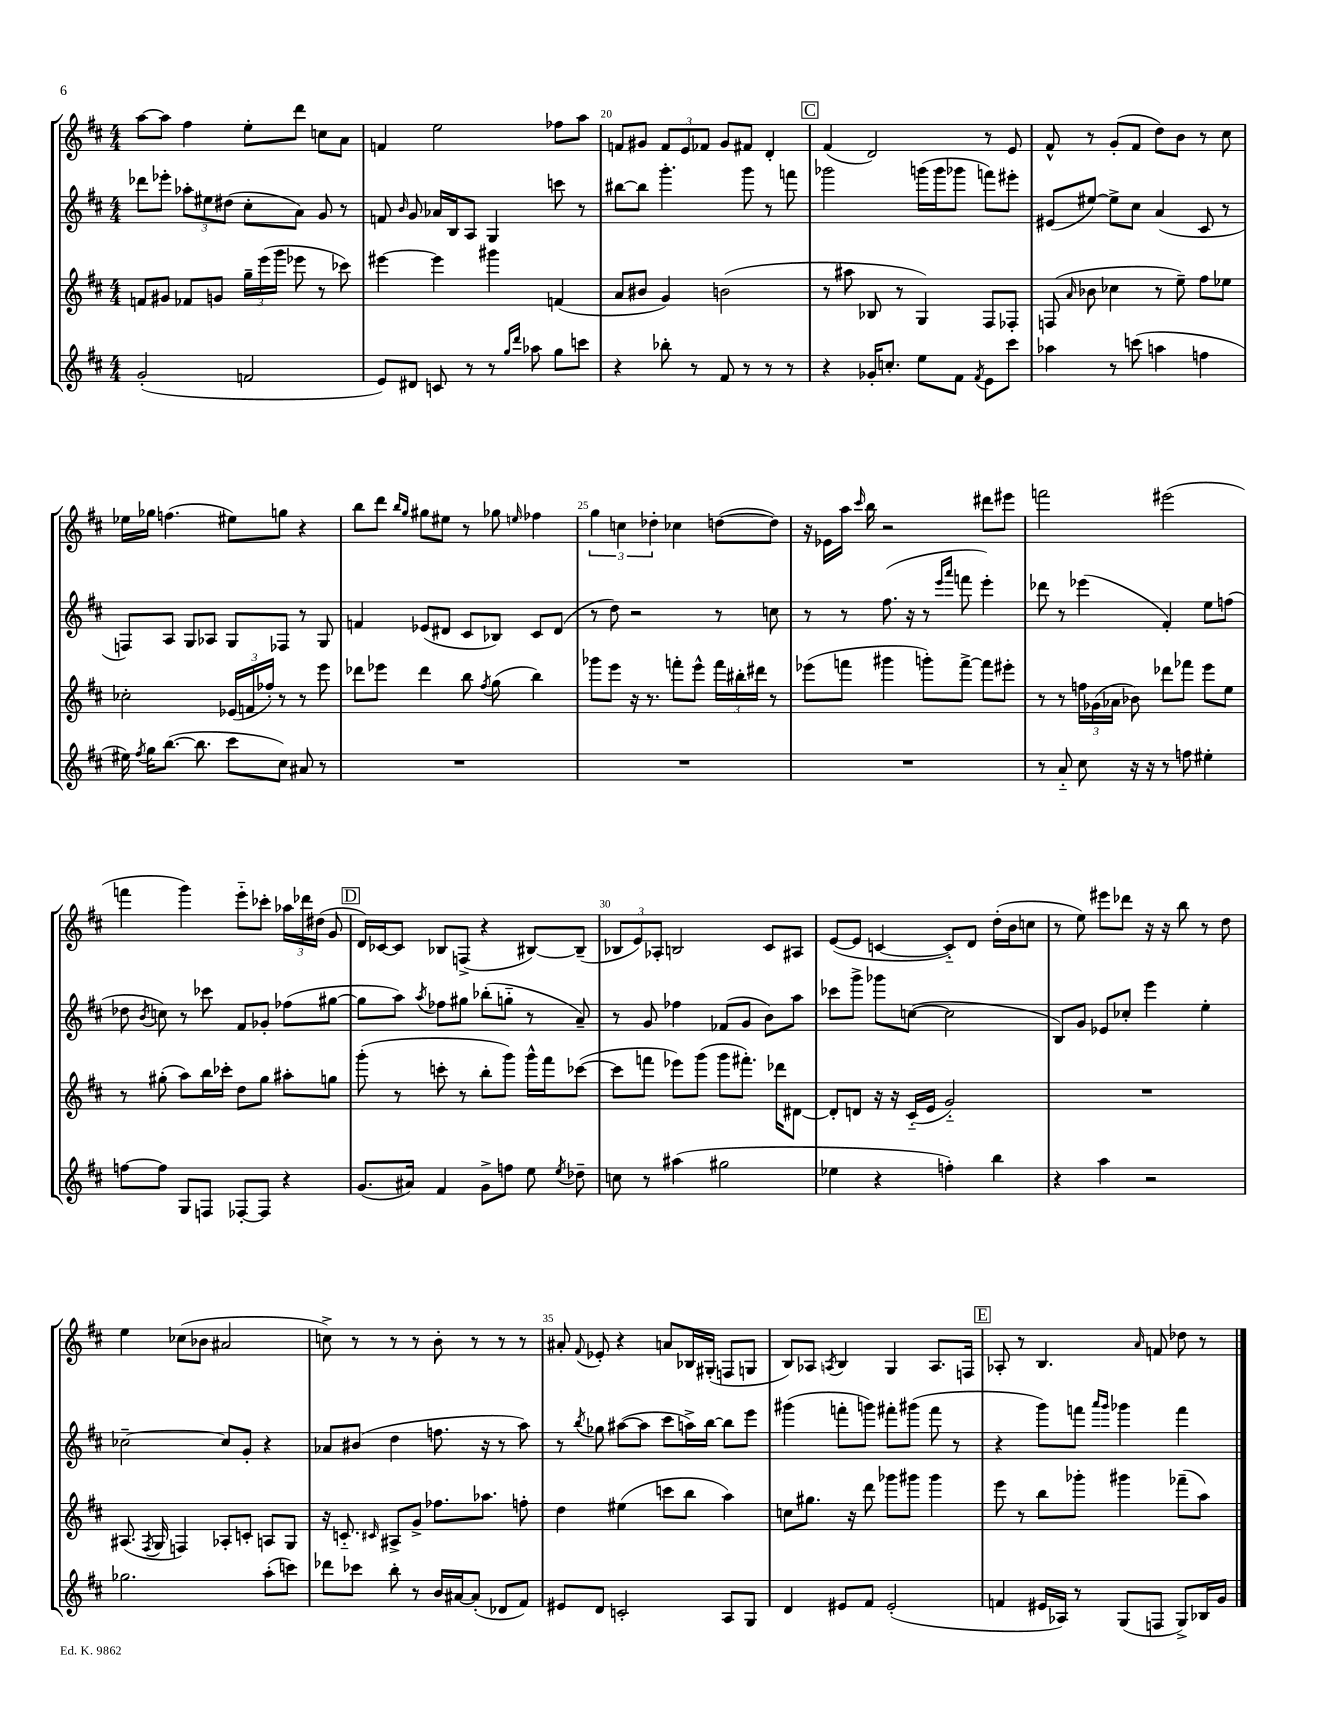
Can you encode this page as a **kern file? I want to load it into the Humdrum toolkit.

**kern	**kern	**kern	**kern
*staff4	*staff3	*staff2	*staff1
*clefG2	*clefG2	*clefG2	*clefG2
*k[f#c#]	*k[f#c#]	*k[f#c#]	*k[f#c#]
*M4/4	*M4/4	*M4/4	*M4/4
(2g'	8f	8ddd-	[8aa
.	8g#	8eee-'	8aa]
.	8f-	12aa-'	4ff#
.	.	12ee#	.
.	8g	.	.
.	.	(12dd#	.
2f	24gg~	8cc#'	8ee'
.	(24eee	.	.
.	24ggg	.	.
.	8eee-	8a)	8ddd
.	8r	8g	8cc
.	8ccc-)	8r	8a
=	=	=	=
8e)	[4eee#	8f	4f
.	.	16qqb	.
8d#	.	8g	.
8c	4eee#]	16a-	2ee
.	.	16B	.
8r	.	8A	.
8r	4ggg#	4G	.
16qqgg	.	.	.
16qqddd	.	.	.
8aa-	.	.	.
8gg	(4f	8ccc	8ff-
8ccc	.	8r	8aa
=	=	=	=
4r	8a	[8bb#	8f
.	8b#	8bb#]	8g#
8bb-'	4g)	4.ggg'	12f
.	.	.	12e
8r	.	.	.
.	.	.	12f-
8f#	(2b	.	8g#
8r	.	8ggg	8f#
8r	.	8r	4d'
8r	.	8fff	.
=	=	=	=
4r	8r	2ggg-	(4f#
.	8aa#	.	.
16g-'	8B-	.	2d)
8.cc'	.	.	.
.	8r	.	.
8ee	4G)	(16ggg	.
.	.	16ggg	.
8f#	.	8ggg-	.
8qf#	.	.	.
8e	8F#	8fff)	8r
8ccc#	8F-'	8eee#'	8e
=	=	=	=
4aa-	(8F	(8e#	8f#^^
.	16qqa	.	.
.	8b-	[8ee#)	8r
8r	4cc-	8ee#^]	(8g'
(8ccc	.	8cc#	8f#
4aa	8r	(4a	8dd)
.	8ee~)	.	8b
4ff	8ff#	8c#	8r
.	8ee-	8r	8cc#
=	=	=	=
16ee#)	2cc-'	8F)	16ee-
8qff#	.	.	.
16gg	.	.	16gg-
([8.bb	.	8A	(4.ff
.	.	8G	.
8.bb]	.	.	.
.	.	8A-	.
8ccc#	(24e-	8G	8ee#)
.	24f	.	.
.	24ff-')	.	.
8cc#)	8r	8F-	8gg
8a#	8r	8r	4r
8r	8eee	8G	.
=	=	=	=
1r	8ddd-	4f	8bb
.	8eee-	.	8ddd
.	.	.	16qqbb
.	.	.	16qqgg
.	4ddd-	(8e-	8gg#
.	.	8d#	8ee#
.	8bb	8c#	8r
.	8qff#	.	.
.	(8gg	8B-)	8gg-
.	.	.	16qqee
.	4bb)	8c#	4ff-
.	.	(8d#	.
=	=	=	=
1r	8ggg-	8r	6gg
.	8eee	8dd)	.
.	.	.	6cc
.	16r	2r	.
.	8.r	.	.
.	.	.	6dd-'
.	8fff'	.	4cc-
.	8eee^^	.	.
.	24fff	8r	([8dd
.	24bb#'	.	.
.	24ddd#	.	.
.	8r	8cc	8dd])
=	=	=	=
1r	(8eee-	8r	16r
.	.	.	16e-
.	8fff	8r	16aa
.	.	.	16qqccc#
.	.	.	16bb
.	4ggg#	(8.ff#	2r
.	.	16r	.
.	8ggg')	8r	.
.	.	16qqeee	.
.	.	16qqaaa	.
.	[8fff^	8fff	.
.	8fff]	4eee')	8ddd#
.	8eee#'	.	8eee#
=	=	=	=
8r	8r	8ddd-	2fff
8a'~	8r	8r	.
8cc#	24ff	(4eee-	.
.	(24g-	.	.
.	24a-	.	.
16r	8b-)	.	.
16r	.	.	.
8r	8ddd-	4f#')	(2eee#
8ff	8fff-	.	.
4ee#'	8eee	8ee	.
.	8ee	(8ff	.
=	=	=	=
[8ff	8r	8dd-	4fff
.	.	8qb	.
8ff]	(8gg#'	8cc)	.
8G	8aa)	8r	4ggg)
8F	16bb	8ccc-	.
.	16ccc-'	.	.
[8F-'	8dd	8f#	8eee'~
8F-]	8gg#	8g-'	8ccc-'
4r	8aa#'	(8ff-	24aa-
.	.	.	24ddd-
.	.	.	(24dd#
.	8gg	[8gg#	8g
=	=	=	=
(8.g	(8ggg'	8gg#]	16d)
.	.	.	[16c-
.	8r	8aa)	8c-]
16a#)	.	.	.
.	.	8qaa	.
4f#	8ccc'	8ff-	8B-
.	8r	8gg#	(8F^
8g^	8bb'	(8bb-'	4r
8ff	8ggg)	8gg'~	.
8ee	16ggg^^	8r	[8B#)
.	16fff#	.	.
8qee	.	.	.
8dd-~	([8ccc-	8a~)	(8B#~]
=	=	=	=
8cc	8ccc-]	8r	12B-
.	.	.	12e)
8r	8fff	8g	.
.	.	.	12A-'
(4aa#	8eee-)	4ff-	2B
.	(8ggg	.	.
2gg#	8ggg	(8f-	.
.	8.fff#')	8g	.
.	.	8b)	8c#
.	16ddd-	.	.
.	[8d#	8aa	8A#
=	=	=	=
4ee-	8d#']	8ccc-	([8e
.	8d	8ggg^	8e]
4r	16r	8ggg-	[4c
.	16r	.	.
.	(16c#'~	([8cc	.
.	16e	.	.
4ff')	2g'~)	2cc]	8c'~])
.	.	.	8d
4bb	.	.	(16dd'
.	.	.	16b
.	.	.	8cc
=	=	=	=
4r	1r	8B)	8r
.	.	8g	8ee)
4aa	.	8e-	8eee#
.	.	8cc-'	8ddd-
2r	.	4eee	16r
.	.	.	16r
.	.	.	8bb
.	.	4ee'	8r
.	.	.	8dd
=	=	=	=
2.gg-	(8.A#	[2cc-~	4ee
.	8qF#	.	.
.	16G	.	.
.	4F)	.	(8cc-
.	.	.	8b-
.	8A-'	8cc-]	2a#
.	8c'	8g'	.
(8aa'	8A	4r	.
8ccc)	8G	.	.
=	=	=	=
8ddd-	16r	8a-	8cc^)
.	8.c'~	.	.
8ccc-	.	(8b#	8r
.	16qqc#	.	.
8bb'	8A#^	4dd	8r
8r	8g^	.	8r
16b	8.ff-	8.ff	8b'
[16a#	.	.	.
(8a#']	.	.	8r
.	8.aa-	16r	.
8d-	.	8r	8r
8f#)	8ff'	8aa)	8r
=	=	=	=
8e#	4dd	8r	8a#'
.	.	8qbb	8qqf#
8d	.	8gg-	8e-'
2c'	(4ee#	([8aa#	4r
.	.	8aa#]	.
.	8ccc	8ccc#	8a
.	8bb	16aa^)	16B-
.	.	[16bb	(16G#'
8A	4aa)	8bb]	8F
8G	.	8eee	8G
=	=	=	=
4d	8cc	(4ggg#	8B)
.	8.gg#	.	8A-
.	.	.	8qA
8e#	.	8fff'	4B
.	16r	.	.
8f#	8ddd	8ggg)	.
(2e#'	8ggg-	8fff#'	4G
.	8ggg#	(8ggg#	.
.	4ggg#	8fff#	8.A
.	.	8r	.
.	.	.	16F
=	=	=	=
4f	8eee	4r	8A-'
.	8r	.	8r
16e#	8bb	8ggg)	4.B
16A-)	.	.	.
8r	8ggg-'	8fff	.
.	.	16qqaaa	.
.	.	16qqggg	.
(8G	4ggg#	4ggg-	.
.	.	.	16qqa
8F	.	.	8f
8G^)	(8fff-~	4fff	8dd-
16B-	8aa)	.	8r
16g	.	.	.
==	==	==	==
*-	*-	*-	*-
